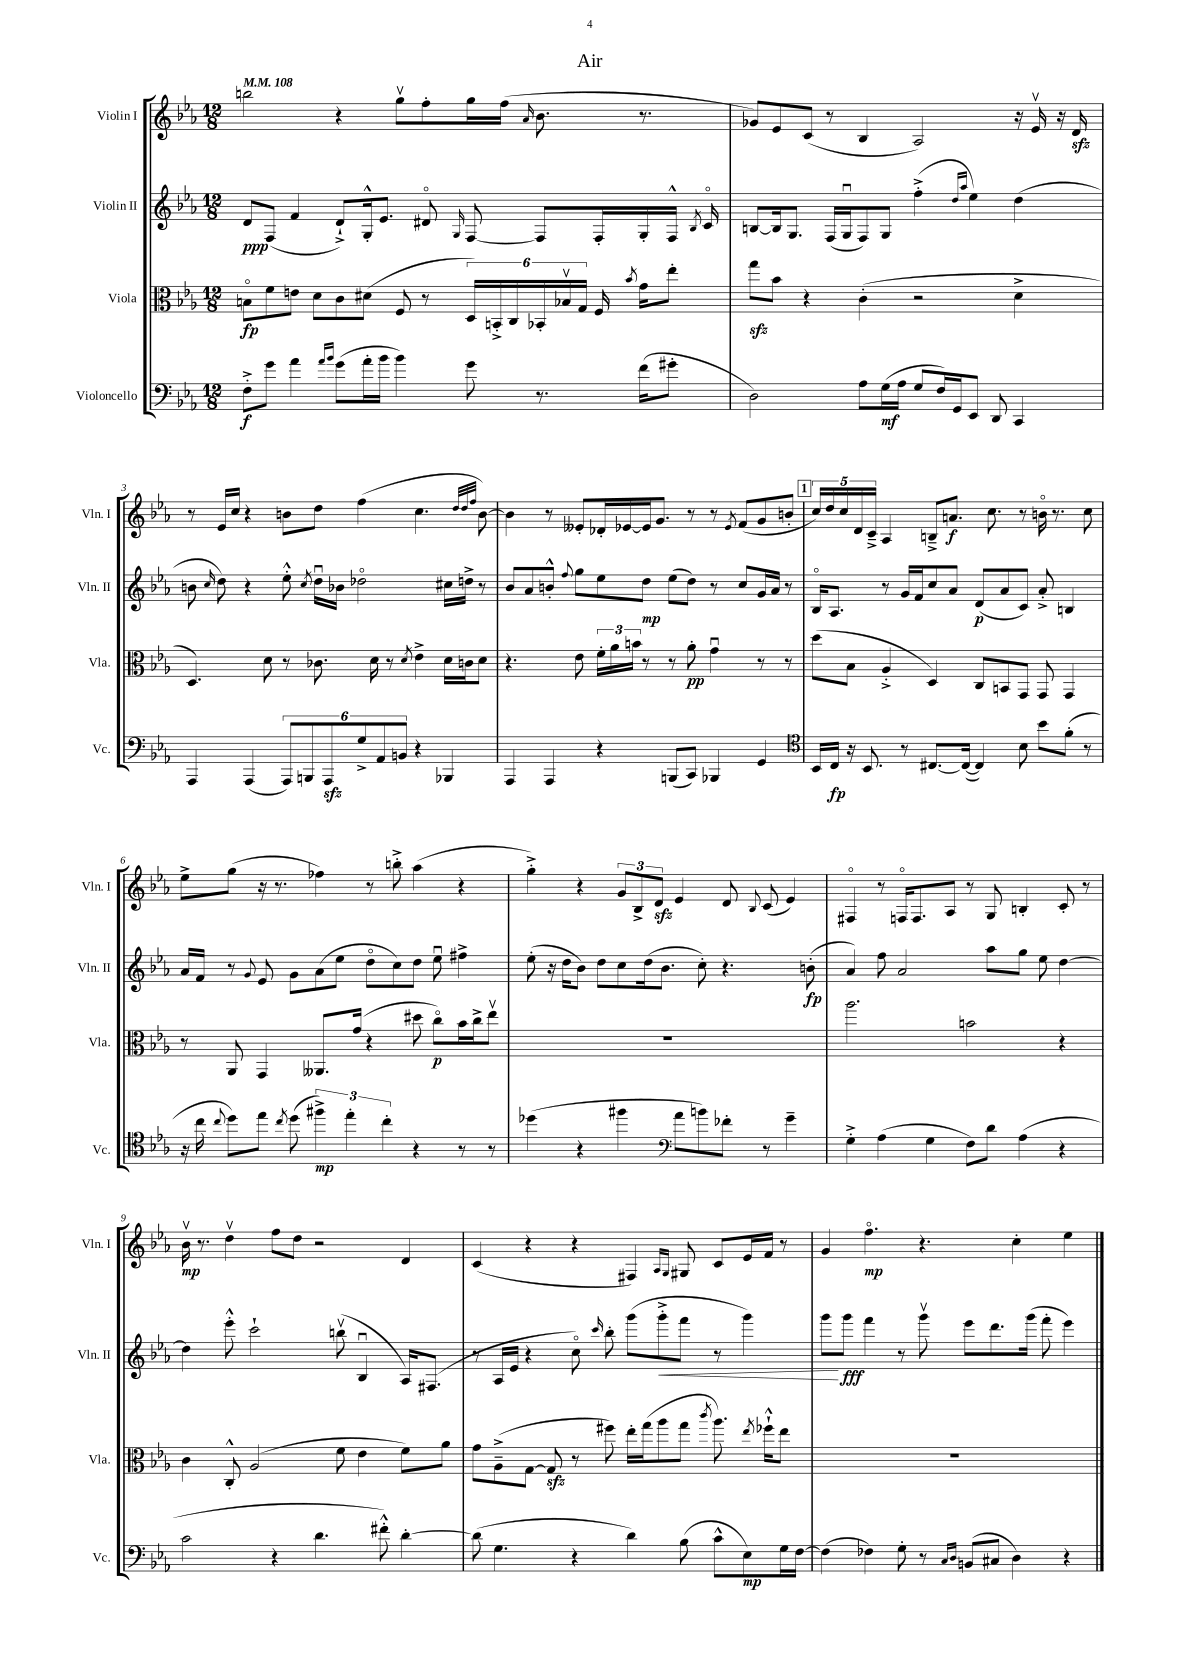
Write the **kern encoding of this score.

**kern	**kern	**kern	**kern
*staff4	*staff3	*staff2	*staff1
*clefF4	*clefC3	*clefG2	*clefG2
*k[b-e-a-]	*k[b-e-a-]	*k[b-e-a-]	*k[b-e-a-]
*M12/8	*M12/8	*M12/8	*M12/8
*MM108	*MM108	*MM108	*MM108
8F'^	8Bo	8d	2bb
8g	8f	(8F	.
4a-	8e	4f	.
.	8d	.	.
16qqa-	.	.	.
16qqb-	.	.	.
(8g	8c	8d`^)	4r
16a-'	(8d#	16G'^^	.
16b-	.	8.e-	.
4b-)	8F	.	8ggv
.	8r	8d#o	8ff'
.	.	16qqG	.
8g	24D)	[8F	16gg
.	24BB'^	.	.
.	.	.	(16ff
.	24C	.	.
.	.	.	16qqa-
8.r	24BB-'	8F]	8.b-
.	24B-v	.	.
.	24G	.	.
.	16F	16F'	.
.	8qb-	.	.
(16f	16g	16G'	8.r
8g#'	8ee-'	16F^^	.
.	.	8qB-	.
.	.	16co	.
=	=	=	=
2D)	8gg	[8B	8g-)
.	8b-	16B]	8e-
.	.	8.G	.
.	4r	.	(8c
.	.	(16F	8r
.	.	16Gu	.
8A-	(4c'	8F)	4B-
(16G	.	8G	.
16A-	.	.	.
8G	2r	(4ff'^	2A-)
16F)	.	.	.
16GG	.	.	.
.	.	16qqdd	.
.	.	16qqaa-	.
8EE-	.	4ee-)	.
8DD	.	.	.
4CC	4d^	(4dd	16r
.	.	.	16e-v
.	.	.	16r
.	.	.	16d
=	=	=	=
4AAA-	4.D)	8b	8r
.	.	16qqcc	.
.	.	8dd)	16e-
.	.	.	16cc
(4AAA-	.	4r	4r
.	8d	.	.
12AAA-)	8r	8ee-'^^	8b
12BBB	.	.	.
.	.	8qcc	.
.	8.c-	16ddu	8dd
12AAA-	.	.	.
.	.	16b-	.
12G^	.	2dd-o	(4ff
.	16d	.	.
12AA-	.	.	.
.	8r	.	.
12BB	.	.	.
.	8qd	.	.
4r	4e-^	.	4.cc
4BBB-	16d	16cc#	.
.	16c	16dd^	.
.	.	.	32qqdd
.	.	.	32qqdd
.	.	.	32qqff
.	8d	8r	[8b)
=	=	=	=
4AAA-	4.r	8b-	4b]
.	.	8a-	.
4AAA-	.	8b'^^	8r
.	.	8qqff	.
.	8e-	8gg	8e--'
4r	24f'	8ee-	16d-'
.	24a-	.	.
.	.	.	[16e-
.	24b	.	.
.	8r	8dd	16e-]
.	.	.	8.g
(8BBB	8r	(8ee-	.
8CC)	8a-'	8dd)	8r
4BBB-	4gu	8r	8r
.	.	.	8qe-
.	.	8cc	(8f
4GG	8r	16g	8g
.	.	16a-	.
.	8r	8r	8b'
=	=	=	=
*clefC4	*	*	*
16BB-	(8dd	16B-o	20cc)
.	.	.	20dd
16C	.	8.A-	.
.	.	.	20cc
16r	8B-	.	.
.	.	.	20d
8.BB-	.	.	.
.	.	.	20c~^
.	4A-'^	8r	4A-
8r	.	16g	.
.	.	16f	.
[8.C#	4D)	8cc	8B~^
.	.	8a-	8.a
(16C#_	.	.	.
4C#])	8C	(8d	.
.	.	.	8.cc
.	8BB	8a-	.
8B-	8GG	8c)	8r
8b-	8GG	8a-'^	16bo
.	.	.	8.r
(8f'	4GG	4B	.
8r	.	.	8cc
=	=	=	=
16r	8r	16a-	8ee-^
16cc	.	16f	.
8qqcc	.	.	.
8dd)	8AA-	8r	(8gg
.	.	8qqg	.
8ee-	4GG	8e-	16r
.	.	.	8.r
8qcc	.	.	.
(8dd	.	8g	.
6ff#^)	8.AA--	(8a-	4ff-)
.	.	8ee-	.
6ee-'	.	.	.
.	(16g	.	.
.	4r	8ddo	8r
6cc'	.	.	.
.	.	8cc)	8bb'^
4r	8dd#	8dd	(4aa-
.	8cco)	8ee-u	.
8r	16b-	4ff#^	4r
.	16cc^	.	.
8r	8ee-v	.	.
=	=	=	=
(4dd-	1.r	(8ee-'	4gg'^)
.	.	16r	.
.	.	16dd	.
4r	.	8b-)	4r
.	.	8dd	.
4ff#	.	8cc	12g
.	.	.	12B-^
.	.	(16dd	.
.	.	.	12d
.	.	8.b-	.
*clefF4	*	*	*
8a-	.	.	4e-
8b)	.	8cc')	.
8f-'	.	4.r	8d
.	.	.	8qqB-
8r	.	.	(8c
4g~	.	.	4e-)
.	.	(8b'	.
=	=	=	=
4G'^	2.aa-	4a-)	4F#o
(4A-	.	8ff	8r
.	.	2a-	16Fo
.	.	.	8.F
4G	.	.	.
.	.	.	8A-
8F)	2b	.	8r
8d	.	8aa-	8G
(4A-	.	8gg	4B'
.	.	8ee-	.
4r	4r	[4dd	8c'
.	.	.	8r
=	=	=	=
2c	4c	4dd]	16b-v
.	.	.	8.r
.	8C'^^	8eee-'^^	4ddv
.	(2A-	2ccc`	.
4r	.	.	8ff
.	.	.	8dd
4.d	.	.	2r
.	8f	(8bbv	.
.	4e-	4B-u	.
8f#'^^)	.	.	.
[4d'	8f)	16A-)	4d
.	.	(8.F#	.
.	8a-	.	.
=	=	=	=
(8d]	8g	8r	(4c
4.G	(8A-~^	16A-	.
.	.	16e-	.
.	[8G	4r	4r
.	8G]	.	.
4r	8r	8cco)	4r
.	.	16qqccc	.
.	8ff#)	8bb-'	.
4d)	16ee-'	(8ggg	4F#)
.	(16gg	.	.
.	8aa-	8ggg'^	.
.	.	.	16qqA-
.	.	.	16qqG
(8B-	8gg	8fff	8G#
.	8qccc	.	.
8c^^	8.aa-)	8r	8c
8E-)	.	4ggg)	16e-
.	8qee-	.	.
.	16ff-`^^	.	16f
16G	8ee-	.	8r
[16F	.	.	.
=	=	=	=
(4F]	1.r	8ggg	4g
.	.	8ggg	.
4F-)	.	4fff	4.ffo
8G'	.	8r	.
8r	.	8gggv	4.r
16qqC	.	.	.
16qqD	.	.	.
(8BB	.	8eee-	.
8C#	.	8.ddd	.
4D)	.	.	4cc'
.	.	(16ggg	.
.	.	8fff'	.
4r	.	4eee-)	4ee-
==	==	==	==
*-	*-	*-	*-
